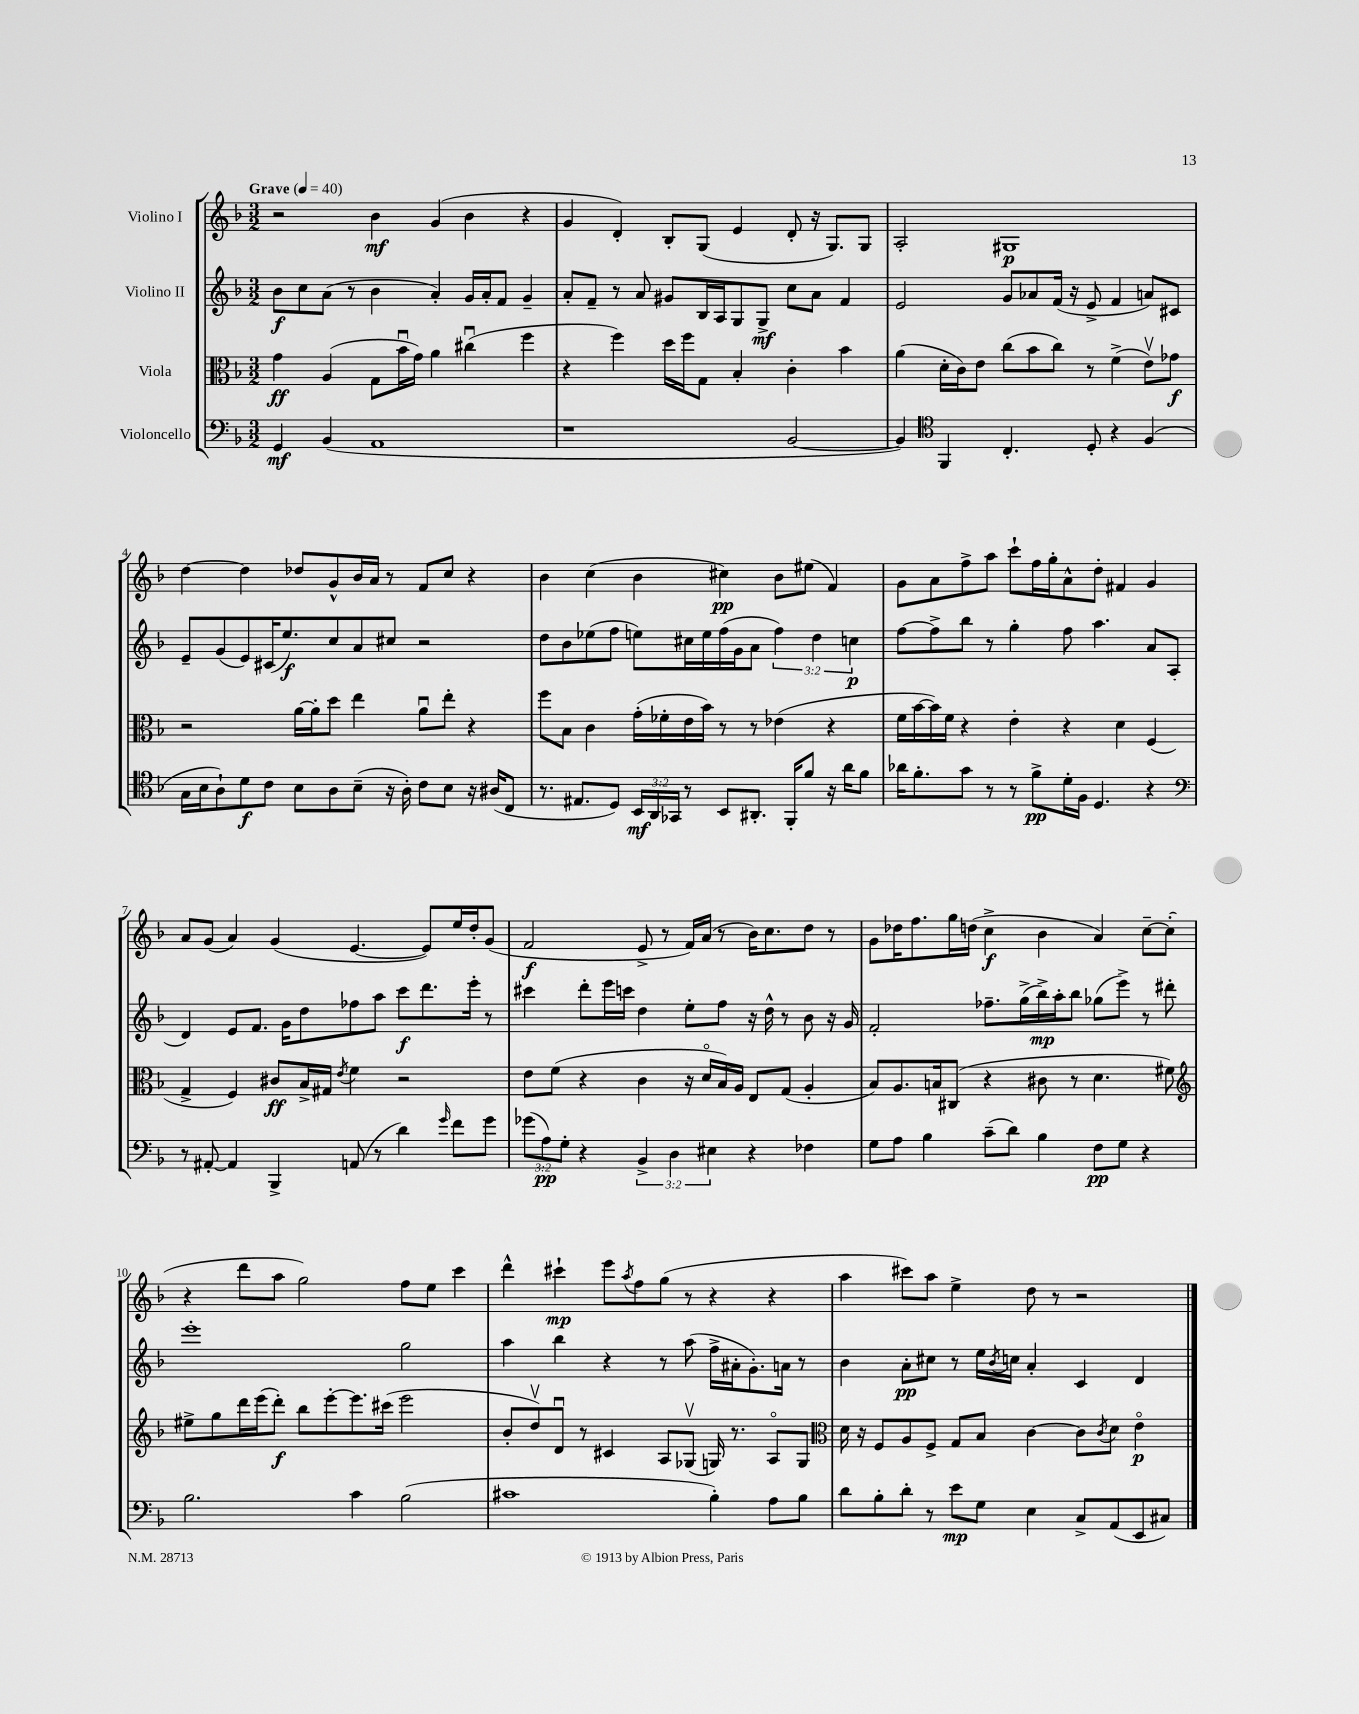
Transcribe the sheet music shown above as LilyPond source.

<<
\new StaffGroup <<
\new Staff = "s0" \with { instrumentName = "Violino I" } {
    \clef treble \key f \major \numericTimeSignature \time 3/2 \tempo "Grave" 4 = 40
    r2 bes'4\mf g'4( bes'4 r4 |
    g'4 d'4-.) bes8-. g8( e'4 d'8-. r16 g8.) g8 |
    a2-. gis1\p |
    d''4~ d''4 des''8 g'8-^ bes'16 a'16 r8 f'8 c''8 r4 |
    bes'4 c''4( bes'4 cis''4\pp) bes'8 eis''8( f'4) |
    g'8 a'8 f''8-> a''8 c'''8-! f''16 g''16-. a'8-^ d''8-. fis'4 g'4 |
    a'8 g'8( a'4) g'4( e'4.~ e'8) e''16 d''16-. g'8( |
    f'2\f e'8-> r8 f'16) a'16( r8 bes'16) c''8. d''8 r8 |
    g'8 des''16 f''8. g''16 d''16( c''4->\f bes'4 a'4) c''8~-- c''8-.( |
    r4 d'''8 a''8 g''2) f''8 e''8 c'''4 |
    d'''4-^ cis'''4-!\mp e'''8 \acciaccatura { a''8 } f''8 g''8( r8 r4 r4 |
    a''4 cis'''8) a''8 e''4-> d''8 r8 r2 \bar "|." |
}
\new Staff = "s1" \with { instrumentName = "Violino II" } {
    \clef treble \key f \major \numericTimeSignature \time 3/2 \override Staff.TupletNumber.text = #tuplet-number::calc-fraction-text
    bes'8\f c''8 a'8( r8 bes'4 a'4-.) g'16 a'16-. f'8 g'4-- |
    a'8-. f'8-- r8 a'8 gis'8 bes16 a16 g8 g8->\mf c''8 a'8 f'4 |
    e'2 g'8 aes'8 f'16( r16 e'8-> f'4 a'8) cis'8 |
    e'8-- g'8( e'8) cis'16( e''8.\f) c''8 a'8 cis''8 r2 |
    d''8 bes'8 ees''8( f''8 e''8) cis''16 e''16 f''16( g'16 a'8 \tuplet 3/2 { f''4) d''4 c''4\p } |
    f''8~ f''8-> bes''8 r8 g''4-. f''8 a''4. a'8 a8( |
    d'4) e'8 f'8. g'16 d''8 fes''8 a''8 c'''8\f d'''8. e'''16-. r8 |
    cis'''4 d'''8-. e'''16 c'''16 d''4 e''8-. f''8 r16 d''16-^ r8 bes'8 r16 g'16 |
    f'2-. fes''8.-- g''16->( bes''16->\mp) a''16-. bes''8 ges''8( e'''8->) r8 dis'''8-. |
    e'''1-. g''2 |
    a''4 bes''4 r4 r8 a''8( f''16-> ais'16-. g'8.-.) a'16 r8 |
    bes'4 a'8-.\pp cis''8 r8 e''16 \acciaccatura { bes'8 } c''16 a'4-. c'4 d'4 \bar "|." |
}
\new Staff = "s2" \with { instrumentName = "Viola" } {
    \clef alto \key f \major \numericTimeSignature \time 3/2
    g'4\ff a4( g8 bes'16\downbow g'16) a'4 cis''4\downbow( f''4 |
    r4 f''4) d''16 f''16 g8 bes4-. c'4-. bes'4 |
    a'4( d'16-. c'16) e'8 c''8( bes'8 c''8) r8 f'4->( e'8\upbow) ges'8\f |
    r2 a'16~ a'16-. d''8 e''4 a'8\downbow e''8-. r4 |
    f''8 bes8 c'4 g'16-.( fes'16-. e'16 bes'16) r8 r8 ees'4( r4 |
    f'16 bes'16~ bes'16) f'16 r4 e'4-. r4 d'4 f4( |
    g4-> f4) cis'8\ff bes16-> gis16 \acciaccatura { e'8 } f'4 r2 |
    e'8 f'8( r4 c'4 r16 d'16\flageolet bes16) a16 e8 g8( a4-. |
    bes8) a8. b16 cis8( r4 cis'8 r8 d'4. fis'8) |
    \clef treble eis''8-> g''8 d'''16 e'''16( d'''8-.\f) bes''8 e'''8~-. e'''8. cis'''16( e'''2 |
    bes'8-. d''8\upbow) d'8\downbow r8 cis'4 a8 ges8\upbow( g16) r8. a8\flageolet g8 |
    \clef alto d'16 r16 f8 a8 f8-> g8 bes8 c'4~ c'8 \acciaccatura { c'8 } d'8 e'4\flageolet\p \bar "|." |
}
\new Staff = "s3" \with { instrumentName = "Violoncello" } {
    \clef bass \key f \major \numericTimeSignature \time 3/2 \override Staff.TupletNumber.text = #tuplet-number::calc-fraction-text
    g,4\mf bes,4( a,1 |
    r1 bes,2~ |
    bes,4) \clef tenor f,4 c4.-. d8-. r4 f4( |
    g16 bes16 a8-!) d'8\f c'8 bes8 a8 bes8--( r16 a16-.) c'8 bes8 r16 ais16( c8 |
    r8. eis8. d8) \tuplet 3/2 { bes,16\mf a,16 ges,16 } r8 bes,8 ais,8.-. f,16-. f'8 r16 a'16 f'8 |
    aes'16 f'8.-. g'8 r8 r8 f'8->\pp d'16-. f16 d4. r4 |
    \clef bass r8 ais,8~-. ais,4 bes,,4-> a,8( r8 d'4) \grace { g'16 } f'8 g'8 |
    \tuplet 3/2 { ges'8( a8\pp) g8-. } r4 \tuplet 3/2 { bes,4-> d4 eis4 } r4 fes4 |
    g8 a8 bes4 c'8--( d'8) bes4 f8\pp g8 r4 |
    bes2. c'4 bes2( |
    cis'1 bes4-.) a8 bes8 |
    d'8 bes8-. d'8-. r8 e'8\mp g8 e4 c8-> a,8( e,8 cis8) \bar "|." |
}
>>
>>
